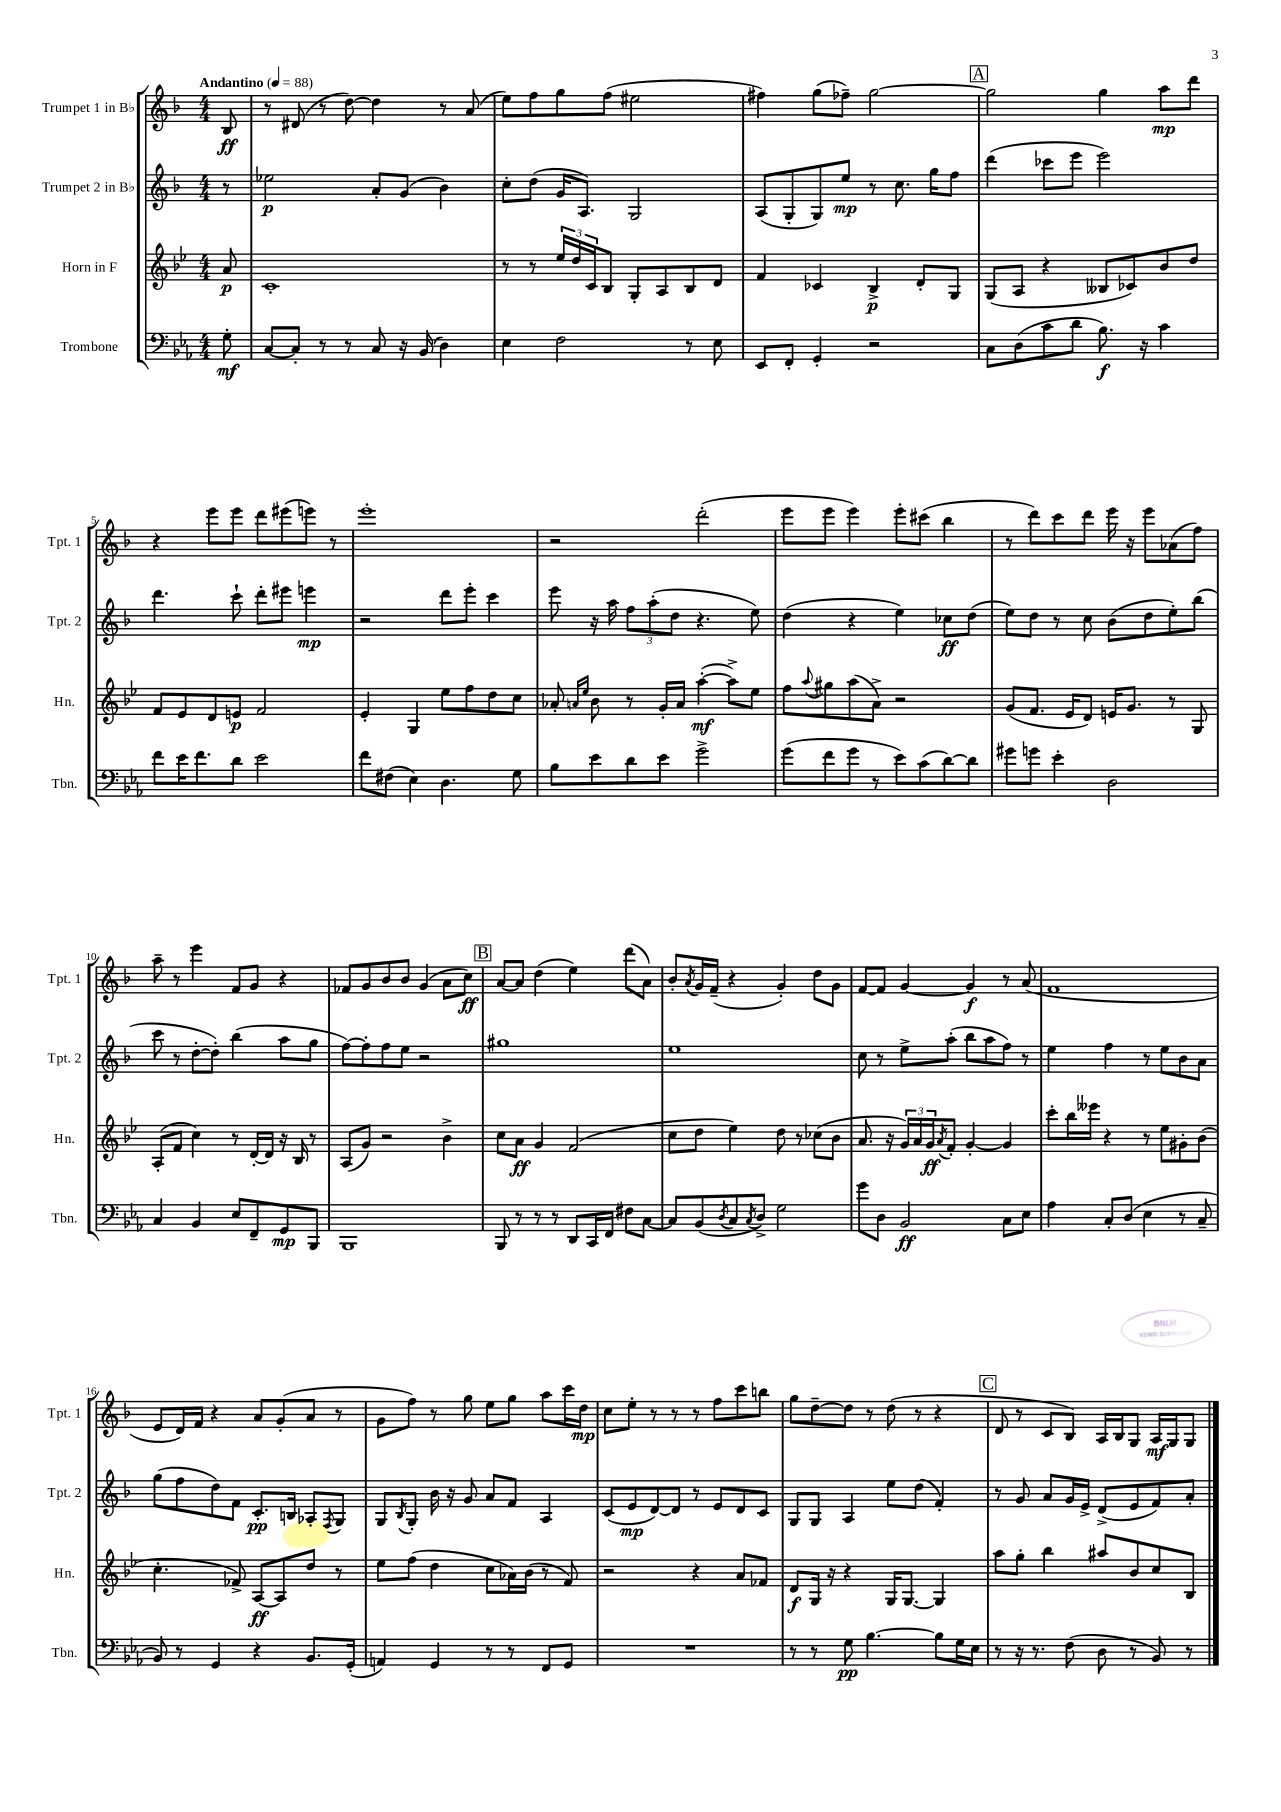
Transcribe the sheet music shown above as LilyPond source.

<<
\new StaffGroup <<
\new Staff = "s0" \with { instrumentName = "Trumpet 1 in Bb" shortInstrumentName = "Tpt. 1" } {
    \clef treble \key f \major \numericTimeSignature \time 4/4 \partial 8 \tempo "Andantino" 4 = 88
    bes8\ff |
    r8 dis'8( r8 d''8~) d''4 r8 a'8( |
    e''8) f''8 g''8 f''8( eis''2 |
    fis''4) g''8( fes''8--) g''2~ |
    \mark \markup { \box "A" } g''2 g''4 a''8\mp d'''8 |
    r4 e'''8 e'''8 d'''8 eis'''8( e'''8) r8 |
    e'''1-. |
    r2 d'''2-.( |
    e'''8 e'''8 e'''4) e'''8-. cis'''8( bes''4 |
    r8 d'''8) c'''8 d'''8 e'''16 r16 e'''8 aes'8( f''8) |
    a''8-- r8 e'''4 f'8 g'8 r4 |
    fes'8 g'8 bes'8 bes'8 g'4( a'8 c''8\ff) |
    \mark \markup { \box "B" } a'8~ a'8 d''4( e''4) d'''8( a'8) |
    bes'8-. \acciaccatura { a'8 } g'16 f'16--( r4 g'4-.) d''8 g'8 |
    f'8~ f'8 g'4~ g'4\f r8 a'8( |
    f'1 |
    e'8 d'16) f'16 r4 a'8 g'8-.( a'8 r8 |
    g'8 f''8) r8 g''8 e''8 g''8 a''8 c'''16 d''16\mp |
    c''8 e''8-. r8 r8 r8 f''8 c'''8 b''8 |
    g''8 d''8~-- d''8 r8 d''8( r8 r4 |
    \mark \markup { \box "C" } d'8 r8 c'8 bes8) a16 bes16 g8 a16\mf g16 g8 \bar "|." |
}
\new Staff = "s1" \with { instrumentName = "Trumpet 2 in Bb" shortInstrumentName = "Tpt. 2" } {
    \clef treble \key f \major \numericTimeSignature \time 4/4 \partial 8
    r8 |
    ees''2\p a'8-. g'8( bes'4) |
    c''8-. d''8( g'16 a8.) g2 |
    a8( g8-. g8) e''8\mp r8 c''8. g''16 f''8 |
    \mark \markup { \box "A" } d'''4( ces'''8 e'''8 e'''2) |
    d'''4. c'''8-! d'''8-. eis'''8 e'''4\mp |
    r2 d'''8 e'''8-. c'''4 |
    e'''8 r16 a''16 \tuplet 3/2 { f''8 a''8-.( d''8 } r4. e''8) |
    d''4( r4 e''4) ces''8\ff d''8( |
    e''8) d''8 r8 c''8 bes'8( d''8 e''8-.) bes''8( |
    c'''8 r8 d''8~-. d''8-.) bes''4( a''8 g''8 |
    f''8~) f''8-. f''8 e''8 r2 |
    \mark \markup { \box "B" } gis''1 |
    e''1 |
    c''8 r8 e''8-> a''8-.( bes''8 a''8 f''8) r8 |
    e''4 f''4 r8 e''8 bes'8 a'8 |
    g''8( f''8 d''8) f'8 c'8.-.\pp b16 aes8-. \acciaccatura { f8 } g8 |
    g8 \acciaccatura { bes8 } g8-. bes'16 r16 g'8 a'8 f'8 a4 |
    c'8( e'8\mp d'8~) d'8 r8 e'8 d'8 c'8 |
    g8 g8 a4 e''8 d''8( f'4-.) |
    \mark \markup { \box "C" } r8 g'8 a'8 g'16 e'16-> d'8->( e'8 f'8) a'8-. \bar "|." |
}
\new Staff = "s2" \with { instrumentName = "Horn in F" shortInstrumentName = "Hn." } {
    \clef treble \key bes \major \numericTimeSignature \time 4/4 \partial 8
    a'8\p |
    c'1-. |
    r8 r8 \tuplet 3/2 { ees''16 d''16 c'16 } bes8 g8-. a8 bes8 d'8 |
    f'4 ces'4 bes4->\p d'8-. g8 |
    \mark \markup { \box "A" } g8( a8 r4 beses8 ces'8) bes'8 d''8 |
    f'8 ees'8 d'8 e'8\p f'2 |
    ees'4-. g4 ees''8 f''8 d''8 c''8 |
    aes'8-. \grace { a'16 ees''16 } bes'8 r8 g'16-. a'16 a''4~-.\mf( a''8->) ees''8 |
    f''8 \appoggiatura { a''8 } gis''8 a''8( a'8->) r2 |
    g'8( f'8. ees'16 d'8) e'16 g'8. r8 g8 |
    a8-.( f'8 c''4) r8 d'16~-. d'16 r16 bes16 r8 |
    a8( g'8) r2 bes'4-> |
    \mark \markup { \box "B" } c''8 a'8\ff g'4 f'2( |
    c''8 d''8 ees''4) d''8 r8 ces''8( bes'8 |
    a'8. r16 \tuplet 3/2 { g'16) a'16 g'16\ff } \acciaccatura { a'8 } f'8-. g'4~-. g'4 |
    c'''8-. bes''16 eeses'''16 r4 r8 ees''8 gis'8-. bes'8( |
    c''4.-. fes'8->) a8~\ff a8 d''8 r8 |
    ees''8 f''8( d''4 c''8 aes'16) bes'16( r8 f'8) |
    r2 r4 a'8 fes'8 |
    d'8\f g16 r16 r4 g16 g8.~ g4 |
    \mark \markup { \box "C" } a''8 g''8-. bes''4 ais''8 bes'8 c''8 bes8 \bar "|." |
}
\new Staff = "s3" \with { instrumentName = "Trombone" shortInstrumentName = "Tbn." } {
    \clef bass \key ees \major \numericTimeSignature \time 4/4 \partial 8
    g8-.\mf |
    c8~ c8-. r8 r8 c8 r16 bes,16( d4) |
    ees4 f2 r8 ees8 |
    ees,8 f,8-. g,4-. r2 |
    \mark \markup { \box "A" } c8 d8( c'8 d'8 bes8.\f) r16 c'4 |
    f'8 ees'16 f'8. d'8 ees'2 |
    f'8 fis8( ees4) d4. g8 |
    bes8 ees'8 d'8 ees'8 g'2-> |
    g'8( f'8 g'8 r8 ees'8) c'8( d'8~) d'8 |
    gis'8 g'8 ees'4-. d2 |
    c4 bes,4 ees8 f,8-- g,8\mp bes,,8 |
    bes,,1 |
    \mark \markup { \box "B" } bes,,8 r8 r8 r8 d,8 c,16 f,16 fis8 c8~ |
    c8 bes,8( \acciaccatura { d8 } c8 \acciaccatura { c8 } d8->) g2 |
    g'8 d8 bes,2\ff c8 ees8 |
    aes4 c8-. d8( ees4 r8 c8-- |
    bes,8) r8 g,4 r4 bes,8. g,16-.( |
    a,4) g,4 r8 r8 f,8 g,8 |
    R1 |
    r8 r8 g8\pp bes4.~ bes8 g16 ees16 |
    \mark \markup { \box "C" } r8 r16 r8. f8( d8 r8 bes,8) r8 \bar "|." |
}
>>
>>
